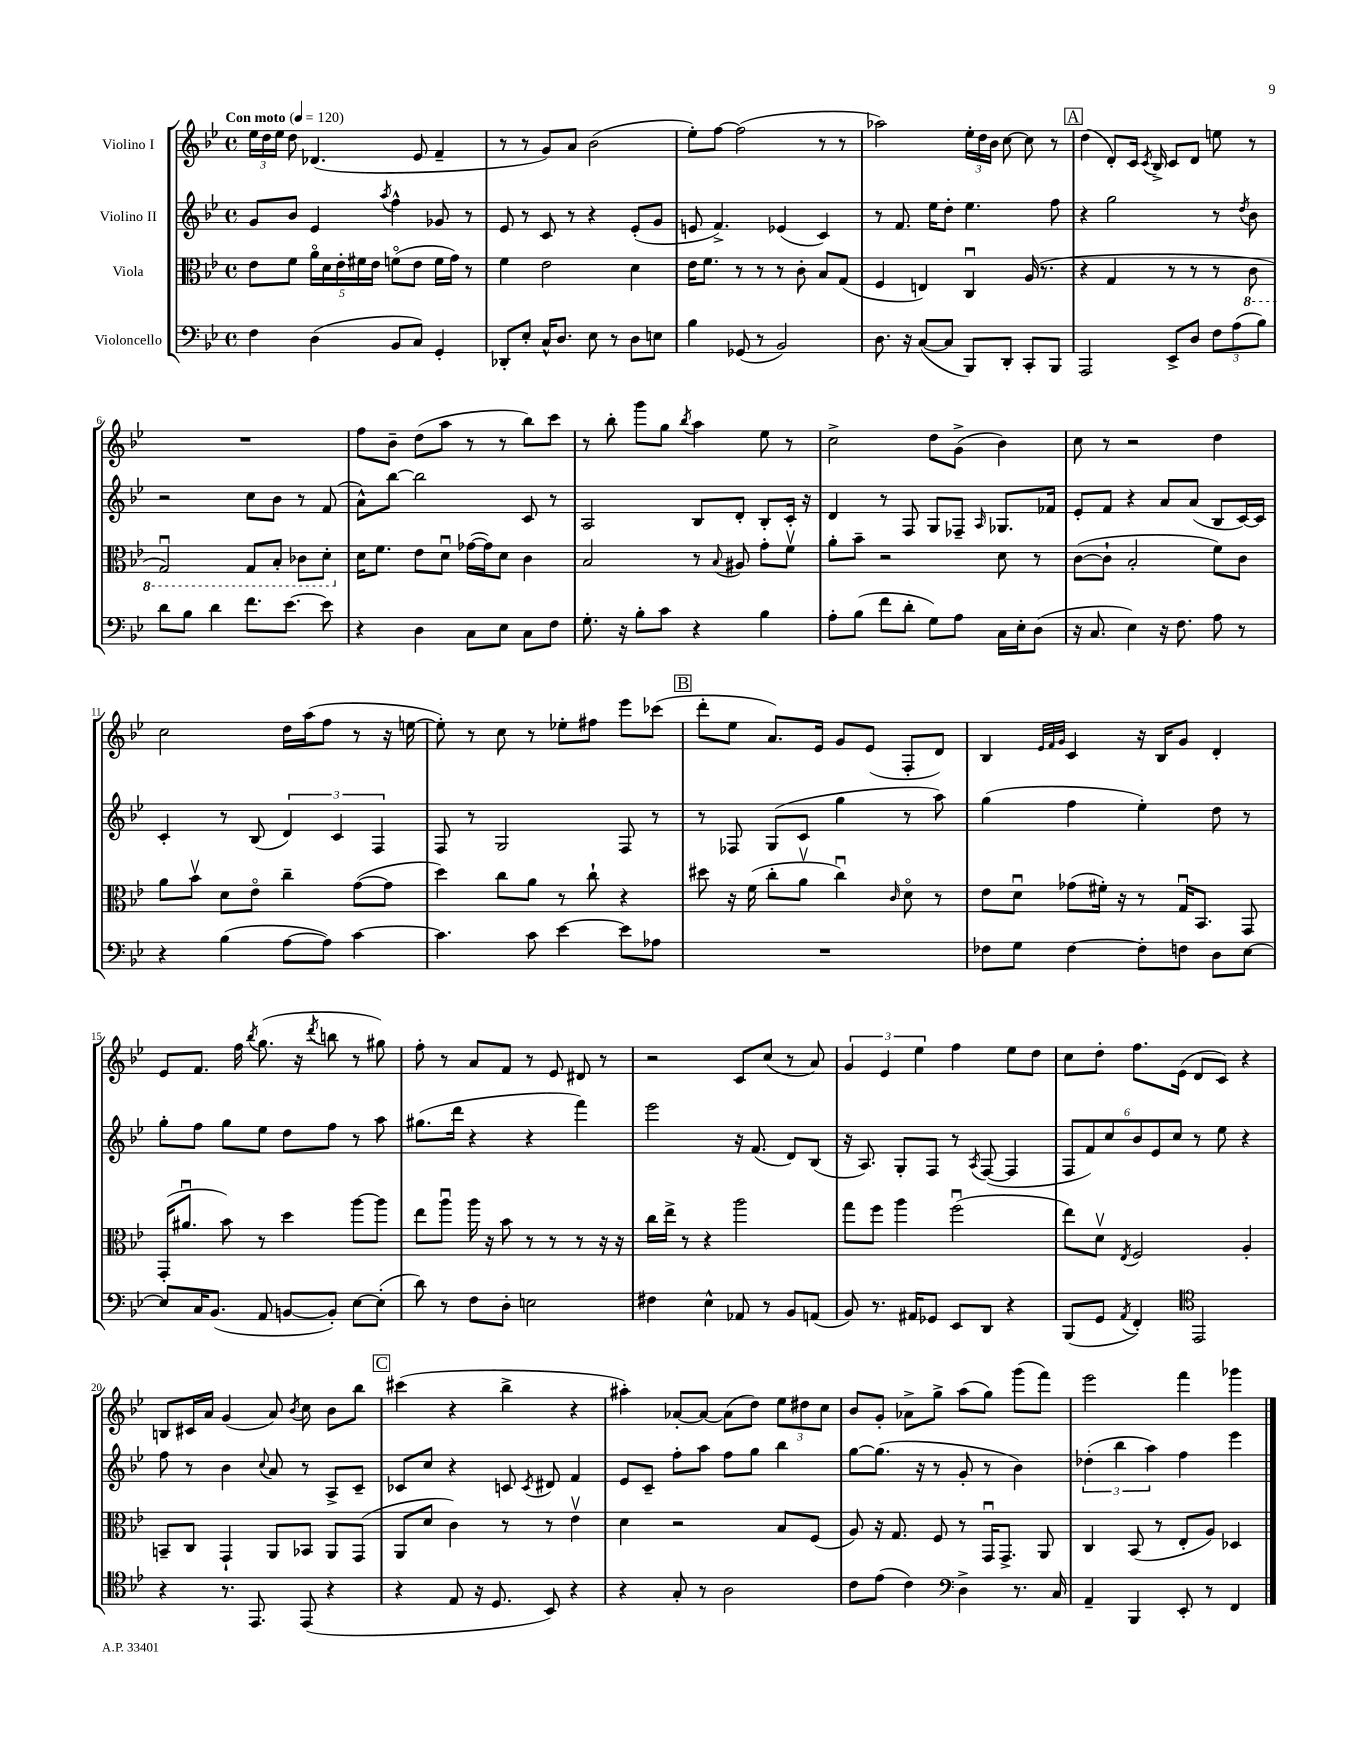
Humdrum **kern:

**kern	**kern	**kern	**kern
*part4	*part3	*part2	*part1
*staff4	*staff3	*staff2	*staff1
*I"Violoncello	*I"Viola	*I"Violino II	*I"Violino I
*clefF4	*clefC3	*clefG2	*clefG2
*k[b-e-]	*k[b-e-]	*k[b-e-]	*k[b-e-]
*M4/4	*M4/4	*M4/4	*M4/4
*met(c)	*met(c)	*met(c)	*met(c)
*MM120	*MM120	*MM120	*MM120
=1	=1	=1	=1
!	!	!	!LO:TX:a:B:t=Con moto
4F\	8e-\L	8g/L	24ee-\LL
.	.	.	24dd\
.	.	.	24ee-\JJ
.	8f\J	8b-/J	8dd\
(4D\	20a\LL	4e-/	(4.d-X/
.	20d\	.	.
.	20e-'\	.	.
.	20f#X\	.	.
.	20e-\JJ	.	.
.	.	8qaa/	.
8BB-/L	(8fn\L	4ff^^\	.
8C/J)	8e-\J	.	8e-/
4GG'/	16f\LL	8g-X/	4f~/
.	16g\JJ)	.	.
.	8r	8r	.
=2	=2	=2	=2
8DD-X'/L	4f\	8e-/	8r
8E-'/J	.	8r	8r
16C^^/KL	2e-\	8c/	8g/L)
8.D/J	.	.	.
.	.	8r	8a/J
8E-\	.	4r	(2b-\
8r	.	.	.
8D\L	4d\	(8e-'/L	.
8En\J	.	8g/J	.
=3	=3	=3	=3
4B-\	16e-\KL	8en/	8ee-'\L)
.	8.f\J	.	.
.	.	4.f^/)	[8ff\J
(8GG-X/	8r	.	(2ff\]
8r	8r	.	.
2BB-/)	8r	(4e-X/	.
.	8c'\	.	.
.	8B-/L	4c/)	8r
.	(8G/J	.	8r
=4	=4	=4	=4
8.D\	4F/	8r	2aa-X\)
.	.	8.f/	.
16r	.	.	.
([8C/L	4En/)	.	.
.	.	16ee-\KL	.
8C/J]	.	8dd'\J	.
8BBB-/L)	4Cu/	4.ee-\	24ee-'\LL
.	.	.	24dd\
.	.	.	24b-\JJ
8DD'/J	.	.	[8cc\
8CC'/L	(16A/	.	8cc\]
.	8.r	.	.
8BBB-/J	.	8ff\	8r
!!LO:REH:place=s1:t=A
=5	=5	=5	=5
2AAA/	4r	4r	(4dd\
.	4G/	2gg\	8d'/L)
.	.	.	16c/Jk
.	.	.	8qc/
.	.	.	16B-^/
8EE-^/L	8r	.	8c/L
8D/J	8r	.	8d/J
12F\L	8r	8r	8een\
(12A\	.	.	.
.	.	8qdd/	.
*	*8ba	*	*
.	8C\	8b-\	8r
12B-\J)	.	.	.
!!LO:LB:g=z
=6	=6	=6	=6
8d\L	2GGu/)	2r	1r
8B-\J	.	.	.
4d\	.	.	.
8.f\L	8GG/L	8cc\L	.
.	8BB-'/J	8b-\J	.
[8.e-\J	.	.	.
.	8C-X\L	8r	.
8e-\]	8D'\J	(8f/	.
=7	=7	=7	=7
*	*X8ba	*	*
4r	16d\KL	8a^^\L)	8ff\L
.	8.f\J	.	.
.	.	[8bb-\J	8b-~\J
4D\	8e-\L	2bb-\]	(8dd\L
.	8du\J	.	8aa\J
8C\L	([16g-X\LL	.	8r
.	16g-\J])	.	.
8E-\J	8d\J	.	8r
8C\L	4c\	8c/	8bb-\L)
8F\J	.	8r	8ccc\J
=8	=8	=8	=8
8.G'\	2B-/	2A/	8r
.	.	.	8bb-'\
16r	.	.	.
8B-'\L	.	.	8ggg\L
8c\J	.	.	8gg\J
.	.	.	8qbb-/
4r	8r	8B-/L	4aa\
.	8qqB-/	.	.
.	8A#X/	8d'/J	.
4B-\	8g'\L	8B-'/L	8ee-\
.	8fv\J	16c'/Jk	8r
.	.	16r	.
=9	=9	=9	=9
8A'\L	8a'\L	4d/	2cc^\
(8B-\J	8b-~\J	.	.
8f\L	2r	8r	.
8d'\J	.	8F/	.
8G\L)	.	8G/L	8dd\L
8A\J	.	8F-X~/J	(8g^\J
.	.	16qqA/	.
16C\LL	8d\	8.G-X/L	4b-\)
16E-'\J	.	.	.
(8D\J	8r	.	.
.	.	16f-X/Jk	.
=10	=10	=10	=10
16r	([8c\L	8e-'/L	8cc\
8.C/	.	.	.
.	8c`\J]	8f/J	8r
4E-\)	2B-'/	4r	2r
16r	.	8a/L	.
8.F\	.	.	.
.	.	(8a/J	.
8A\	8f\L)	8B-/L	4dd\
8r	8c\J	[16c/L)	.
.	.	16c/JJ]	.
!!LO:LB:g=z
=11	=11	=11	=11
4r	8a\L	4c'/	2cc\
.	8b-v\J	.	.
(4B-\	8d\L	8r	.
.	8e-\J	(8B-/	.
[8A\L	4cc~\	6d/)	16dd\LL
.	.	.	(16aa\J
8A\J])	.	.	8ff\J
.	.	6c/	.
[4c\	([8g\L	.	8r
.	.	6F/	.
.	8g\J]	.	16r
.	.	.	[16een\
=12	=12	=12	=12
4.c\]	4dd\)	8F/	8ee'\])
.	.	8r	8r
.	8cc\L	2G/	8cc\
8c\	8a\J	.	8r
[4e-\	8r	.	8ee-X'\L
.	8cc`\	.	8ff#X\J
8e-\L]	4r	8F/	8eee-\L
8A-X\J	.	8r	(8ccc-X\J
!!LO:REH:place=s1:t=B
=13	=13	=13	=13
1r	8dd#X\	8r	8ddd'\L
.	16r	8F-X/	8ee-\J
.	(16f\	.	.
.	8cc'\L	(8G/L	8.a/L)
.	8av\J	8c/J	.
.	.	.	16e-/Jk
.	4ccu\)	4gg\	8g/L
.	.	.	(8e-/J
.	16qqc/	.	.
.	8d\	8r	8F'/L
.	8r	8aa\)	8d/J)
=14	=14	=14	=14
8F-X\L	8e-\L	(4gg\	4B-/
8G\J	8du\J	.	.
.	.	.	32qqe-/LLL
.	.	.	32qqf/
.	.	.	32qqg/JJJ
[4F-\	(8g-X\L	4ff\	4c/
.	16f#X'\Jk)	.	.
.	16r	.	.
8F-'\L]	8r	4ee-'\)	16r
.	.	.	16B-/KL
8Fn\J	16Gu/KL	.	8g/J
.	8.BB-/J	.	.
8D\L	.	8dd\	4d'/
[8E-\J	8GG/	8r	.
!!LO:LB:g=z
=15	=15	=15	=15
8E-/L]	(16GG'/KL	8gg'\L	8e-/L
.	8.a#Xu/J	.	.
16C/K	.	8ff\J	8.f/J
(8.BB-/J	.	.	.
.	8b-\)	8gg\L	.
.	.	.	16ff\
.	.	.	8qbb-/
8AA/	8r	8ee-\J	(8.gg\
[8BBn/L	4dd\	8dd\L	.
.	.	.	16r
.	.	.	8qddd/
8BB'/J])	.	8ff\J	8bbn\
[8E-\L	[8aa\L	8r	8r
(8E-'\J]	8aa\J]	8aa\	8gg#X\)
=16	=16	=16	=16
8d\)	8ee-\L	(8.gg#X\L	8ff'\
8r	8aau\J	.	8r
.	.	16ddd\Jk	.
8F\L	16aa\	4r	8a/L
.	16r	.	.
8D'\J	8b-\	.	8f/J
2En\	8r	4r	8r
.	8r	.	8e-/
.	8r	4fff\)	8d#X/
.	16r	.	8r
.	16r	.	.
=17	=17	=17	=17
4F#X\	16cc\LL	2eee-\	2r
.	16ee-^\JJ	.	.
.	8r	.	.
4E-^^\	4r	.	.
8AA-X/	2aa\	16r	8c/L
.	.	(8.f/	.
8r	.	.	(8cc/J
8BB-/L	.	8d/L)	8r
(8AAn/J	.	(8B-/J	8a/)
=18	=18	=18	=18
8BB-/)	8gg\L	16r	6g/
.	.	8.A/)	.
8.r	8ff\J	.	.
.	.	.	6e-/
.	4aa\	8G'/L	.
16AA#X/KL	.	.	.
.	.	.	6ee-\
8GG-X/J	.	8F/J	.
8EE-/L	(2ffu\	8r	4ff\
.	.	8qA/	.
8DD/J	.	([8F/	.
4r	.	4F/]	8ee-\L
.	.	.	8dd\J
=19	=19	=19	=19
(8BBB-/L	8ee-\L)	12F/L	8cc\L
.	.	12f/)	.
8GG/J	8dv\J	.	8dd'\J
.	.	12cc/	.
8qAA/	8qE-/	.	.
4FF'/)	2F/	12b-/	8.ff\L
.	.	12e-/	.
.	.	12cc/J	.
.	.	.	(16e-\Jk
*clefC4	*	*	*
2EE-/	.	8r	8d/L
.	.	8ee-\	8c/J)
.	4A'/	4r	4r
!!LO:LB:g=z
=20	=20	=20	=20
4r	8BBn~/L	8ff\	8Bn/L
.	8C/J	8r	16c#X/L
.	.	.	16a/JJ
8.r	4GG`/	4b-\	(4g/
8.EE-/	.	.	.
.	.	8qqcc/	.
.	8AA/L	8a/	8a/)
.	.	.	8qb-/
(8EE-/	8BB-X/J	8r	8cc\
4r	8AA/L	8A^/L	8b-\L
.	(8GG/J	8c~/J	8bb-\J
!!LO:REH:place=s1:t=C
=21	=21	=21	=21
4r	8AA/L	8c-X/L	(4ccc#X\
.	8d/J	8cc/J	.
8E-/	4c\)	4r	4r
16r	.	.	.
8.D/	.	.	.
.	8r	8cn/	4bb-^\
.	.	8qc/	.
8BB-/)	8r	8d#X/	.
4r	4e-v\	4f/	4r
=22	=22	=22	=22
4r	4d\	8e-/L	4aa#X'\)
.	.	8c~/J	.
8G'/	2r	8ff'\L	[8a-X'/L
8r	.	8aa\J	8a-/J_
2A\	.	8ff\L	(8a-\L]
.	.	8gg\J	8dd\J)
.	8B-/L	4bb-\	12ee-\L
.	.	.	12dd#X\
.	(8F/J	.	.
.	.	.	12cc\J
=23	=23	=23	=23
8c\L	8A/)	[8gg\L	8b-/L
(8e-\J	16r	(8.gg\J]	8g'/J
.	8.G/	.	.
4c\)	.	.	8a-X^\L
.	.	16r	.
.	8F/	8r	8gg^\J
*clefF4	*	*	*
4D^\	8r	8g'/	(8aa\L
.	16GGu/KL	8r	8gg\J)
.	8.GG^/J	.	.
8.r	.	4b-\)	(8ggg\L
.	8AA/	.	8fff\J)
16C/	.	.	.
=24	=24	=24	=24
4AA~/	4C/	(6dd-X'\	2eee-\
.	.	6bb-\	.
4BBB-/	(8BB-/	.	.
.	.	6aa\)	.
.	8r	.	.
8EE-'/	8E-'/L	4ff\	4fff\
8r	8A/J)	.	.
4FF/	4D-X/	4eee-\	4ggg-X\
==	==	==	==
*-	*-	*-	*-
